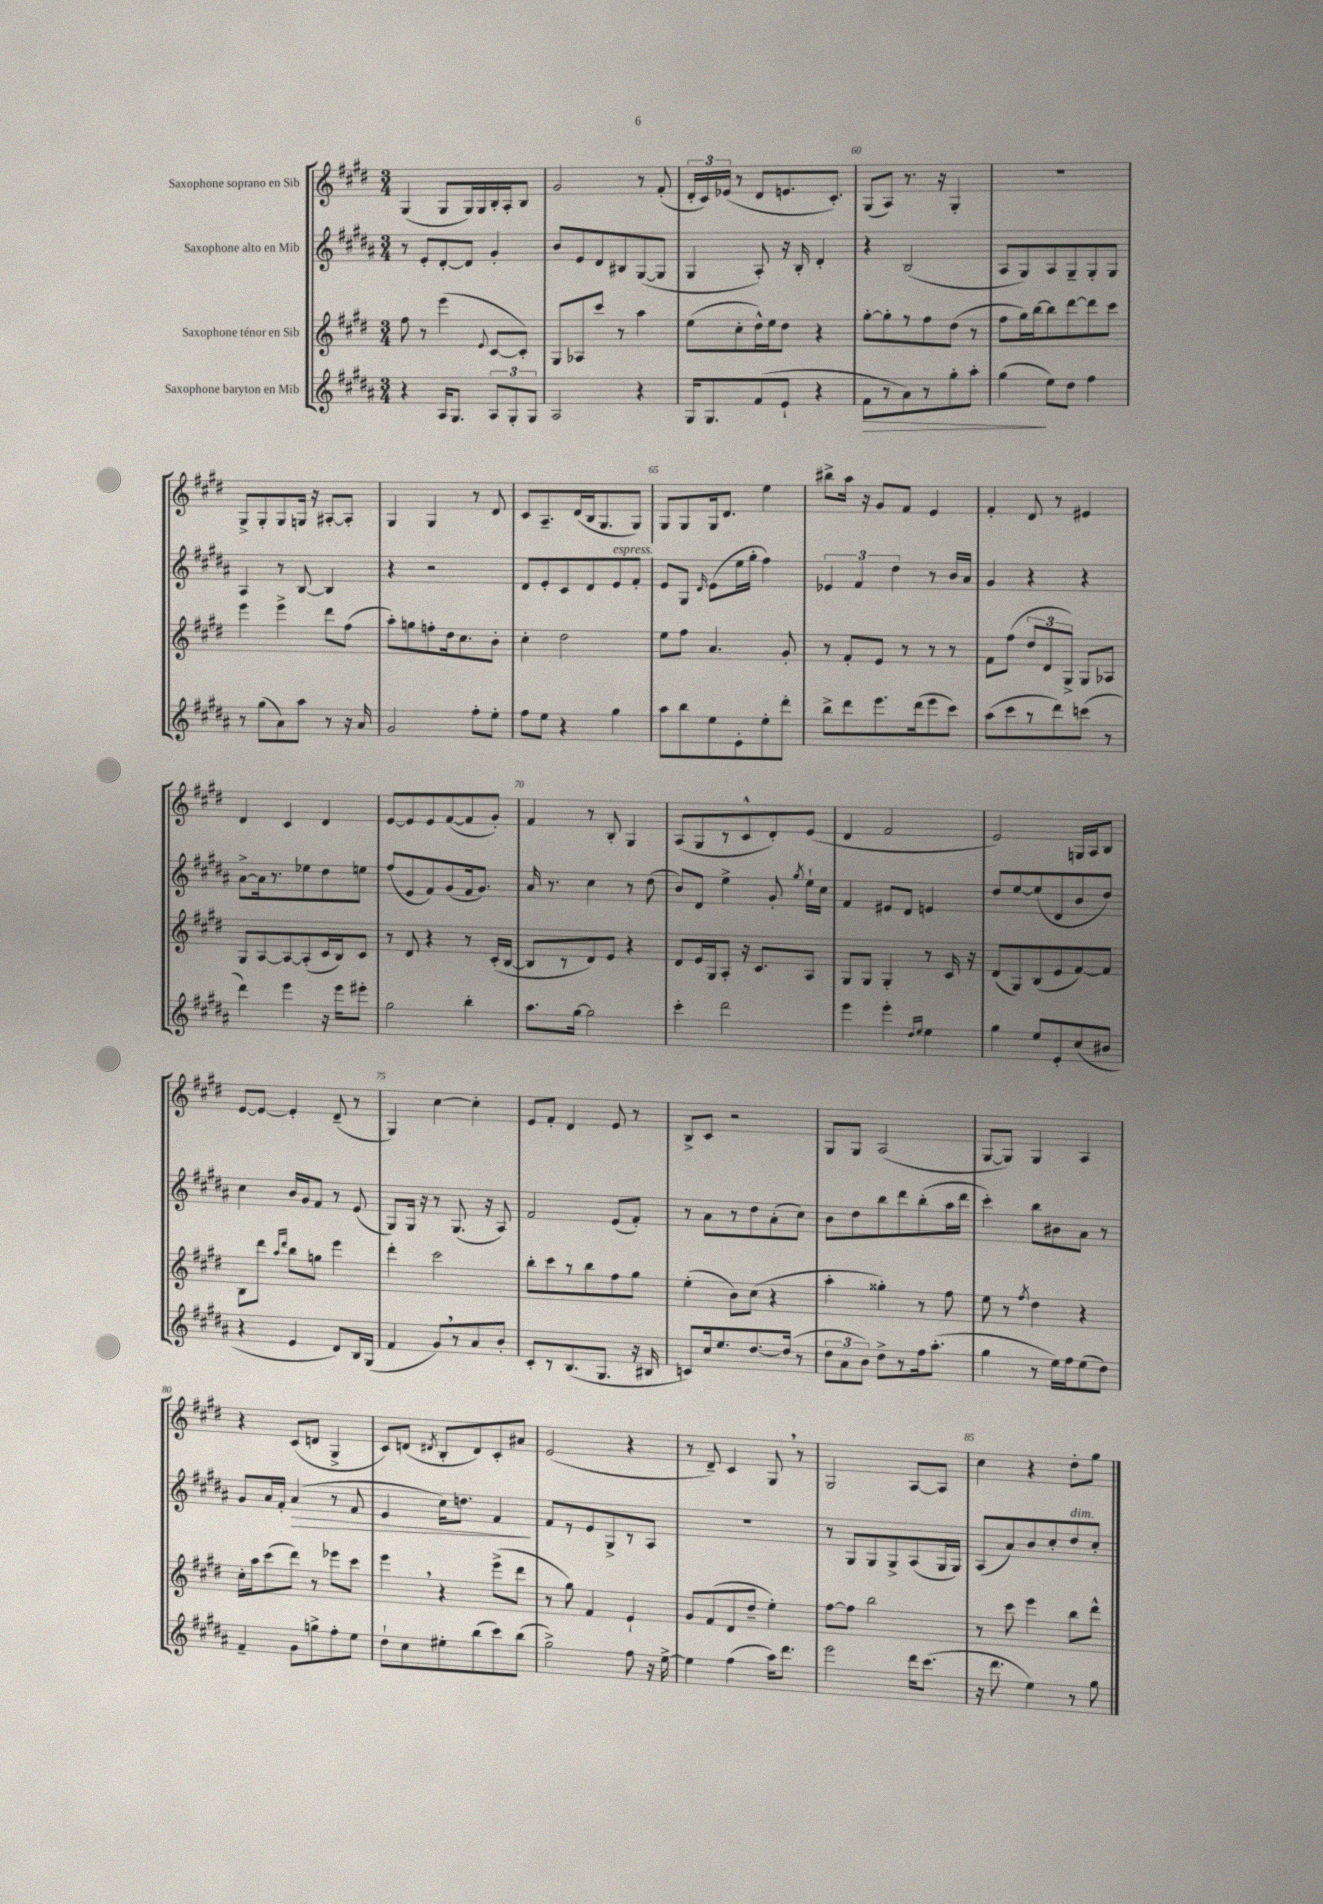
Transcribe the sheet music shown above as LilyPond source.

<<
\new StaffGroup <<
\new Staff = "s0" \with { instrumentName = "Saxophone soprano en Sib" } {
    \clef treble \key e \major \numericTimeSignature \time 3/4
    \autoBeamOff gis4( gis8[ gis16) gis16 b16-. a16-. b8] |
    gis'2 r8 fis'8-.( |
    \tuplet 3/2 { dis'16[-. cis'16) ees'16]( } r8 dis'8[ e'8. cis'8.]-.) |
    gis8[( a8]) r8. r16 gis4-. |
    R2. |
    gis8[-> gis8-. gis8 g16] r16 ais8[~-. ais8]-. |
    gis4 gis4 r8 dis'8 |
    cis'8[ a8.-- dis'16( b16 gis8. gis8]) |
    gis8[ gis8 gis16 dis'8.] e''4 |
    bis''8[-> a''16] r16 gis'8[ fis'8] e'4 |
    fis'4-. dis'8 r8 eis'4 |
    dis'4 cis'4 dis'4 |
    e'8[~ e'8 e'8 fis'8~( fis'8 gis'8]-.) |
    fis'4 r8 b8-. gis4 |
    a8[( gis8 r8 cis'8-^ dis'8-.) e'8]( |
    dis'4 fis'2 |
    e'2) g16[ a16 b8] |
    e'8[~ e'8]~ e'4-. dis'8--( r8 |
    gis4) cis''4~ cis''4-. |
    e'8[ fis'8]-. dis'4 e'8 r8 |
    b8[-> cis'8] r2 |
    gis8[ gis8] a2( |
    gis8[~ gis8]) gis4 a4 |
    r4 cis'8[( d'8] gis4-> |
    cis'8[) d'8]( \acciaccatura { dis'8 } b8[-. dis'8) cis'8-. ais'8] |
    e'2( r4 |
    r8 dis'8--) cis'4 gis8 \breathe r8 |
    gis2 a8[~ a8] |
    cis''4 r4 dis''8[-. gis''8] \bar "|." |
}
\new Staff = "s1" \with { instrumentName = "Saxophone alto en Mib" } {
    \clef treble \key b \major \numericTimeSignature \time 3/4
    \autoBeamOff r8 e'8[-. dis'8~-. dis'8] gis'4-. |
    b'8[ e'8 dis'8 bis8 gis8~( gis8] |
    gis4 ais8-.) r16 b16-. dis'4-. |
    r4 b2( |
    ais8[ gis8) ais8 gis8-- gis8-. gis8] |
    ais4 r8 b8~ b4 |
    r4 r2 |
    dis'8[ e'8-. cis'8 dis'8 e'8^\markup { \italic "espress." } fis'8]-. |
    e'8[ gis8] \grace { dis'16 } e'8[( e''16 gis''16]-. fis''4) |
    \tuplet 3/2 { ees'4 fis'4 dis''4 } r8 b'16[ ais'16] |
    gis'4 r4 r4 |
    ais'8[~-> ais'16 r8. ees''8 dis''8 e''8] |
    fis''8[( e'8 fis'8) gis'8( fis'16 gis'8.]) |
    ais'16 r8. cis''4 r8 dis''8( |
    b'8[) dis'8] e''4-> gis'8-. \acciaccatura { gis''8 } e''16[-! cis''16] |
    fis'4 eis'8[ dis'8] e'4 |
    dis''8[ e''8~ e''8( dis'8 b'8 dis''8]) |
    cis''4 b'16[ gis'16 fis'8] r8 e'8( |
    gis8[) gis16] r16 r8 gis8.( r16 ais8) |
    fis'2 e'8[( fis'8]-.) |
    r8 ais'8[ r8 dis''8 ais'8-.( cis''8]) |
    b'8[ dis''8 b''8 dis'''8 b''8-.( ais''16 dis'''16] |
    cis'''4-.) b''8[ bis'8 ais'8] r8 |
    gis'8[ ais'16 fis'16]-. ais'4\>( r8 fis'8 |
    e'4 cis''16[) d''8.] fis'4\! |
    fis'8[ r8 e'8 gis8-> r8 ais8] |
    R2. |
    r8 gis8[ gis8 gis8-> ais8( gis16 gis16]) |
    ais8[( ais'8) b'8 cis''8-. dis''8^\markup { \italic "dim." } cis''8]-. \bar "|." |
}
\new Staff = "s2" \with { instrumentName = "Saxophone ténor en Sib" } {
    \clef treble \key e \major \numericTimeSignature \time 3/4
    \autoBeamOff fis''8 r8 e'''4( \appoggiatura { e'8 } cis'8[~ cis'8]-.) |
    gis8[ aes8 cis'''8] r8 a''4 |
    e''8[( cis''8-. dis''16-^) e''16 dis''8] r4 |
    gis''8[~-. gis''8-. r8 fis''8 dis''8]( r8 |
    fis''8[ gis''16) b''16~ b''8 dis'''8~ dis'''8 cis'''8] |
    e'''4 e'''4-> dis'''8[ fis''8]( |
    a''8[-.) g''8 f''8-. dis''16 cis''8. b'8]-. |
    cis''4-. dis''2 |
    e''8[ fis''8] a'4. gis'8-. |
    r8 fis'8[-. e'8] r8 r8 r8 |
    fis'8[ fis''8]( \tuplet 3/2 { dis''8[ dis'8 gis8]->) } gis8[ aes8] |
    gis8[ a8~ a8~ a8-.( cis'16 b16) cis'8] |
    r8 dis'8 r4 r8 cis'16[-.( b16]~ |
    b8[ r8 dis'8) e'8] r4 |
    dis'8[ e'16 gis16 a8]-. r16 cis'8.[ a8] |
    gis8[ gis8] gis4-. r8 cis'16 r16 |
    dis'8[( gis8) b8( e'8 fis'8~) fis'8] |
    b8[ dis'''8] \grace { a''16[ dis'''16] } b''8[ g''8] e'''4 |
    dis'''4-. cis'''2 |
    b''8[-. cis'''8 r8 b''8 fis''8 gis''8] |
    e''4-.( b'8[) cis''8]( r4 |
    a''4-. gisis''4-.) r8 fis''8 |
    e''8 r8 \acciaccatura { fis''8 } dis''4 r4 |
    cis''16[-. a''16 cis'''8( dis'''8]) r8 ees'''8[ cis'''8] |
    e'''4 \breathe r4 e'''8[->( dis'''8] |
    r8 gis''8) fis'4 e'4-! |
    gis'8[ fis'8( dis'8 dis''8]-- e''4-.) |
    fis''8[~ fis''8] b''2 |
    r8 cis'''8 e'''4 b''8[ dis'''8]-^ \bar "|." |
}
\new Staff = "s3" \with { instrumentName = "Saxophone baryton en Mib" } {
    \clef treble \key b \major \numericTimeSignature \time 3/4
    \autoBeamOff r4 ais16[ gis8.] \tuplet 3/2 { ais8[ gis8-. gis8] } |
    ais2 r4 |
    gis16[ gis8. fis'8( e'8]-! r4 |
    fis'8[\> r8 ais'8) r8 gis''8-. ais''8]-. |
    gis''4\!( e''8[) dis''8] fis''4 |
    r8 gis''8[( ais'8) ais''8] r8 r16 ais'16 |
    gis'2 fis''8[-. e''8]-. |
    fis''8[ e''8] r4 gis''4 |
    ais''8[ b''8 e''8 e'8-. e''8-. dis'''8]-. |
    b''8[-> dis'''8 e'''8. dis'''16( e'''8 cis'''8]) |
    ais''8[( cis'''8 r8 dis'''8) c'''8]( r8 |
    dis'''4) e'''4 r16 e'''16[ eis'''8]-. |
    gis''2 b''4-. |
    ais''8.[ gis''16]~ gis''2 |
    cis'''4-. dis'''2 |
    e'''4 e'''4-. \grace { dis''16[ e''16] } e''4 |
    gis''4 e''8[ e'8-. cis''8( bis'8] |
    r4 e'4 dis'8[) b16 gis16]( |
    fis'4 gis'8[) \breathe r8 ais'8 b'8]-. |
    cis'8[-. r8 b8.( gis8.] r16 bis16 |
    c'8[) cis''16 e''8. dis''8.~ dis''16]( r8 |
    \tuplet 3/2 { dis''8[ ais'8 b'8]) } dis''8[-> r8 fis''16 ais''8.]-.( |
    gis''4 r8 e''16[) fis''16 e''8( dis''8]) |
    fis'4-- gis'8[ g''8-> fis''8-. e''8] |
    dis''8[-! cis''8 eis''8-. b''8( cis'''8) b''8]( |
    gis''2->) fis''8 r16 e''16~-> |
    e''4 fis''4( ais''16[) dis'''8.] |
    e'''2 dis'''16[ cis'''8.]( |
    r16 dis'''8. e''4) r8 gis''8 \bar "|." |
}
>>
>>
\layout { \context { \Score currentBarNumber = #57 \override BarNumber.break-visibility = ##(#f #t #t) barNumberVisibility = #(every-nth-bar-number-visible 5) } }
